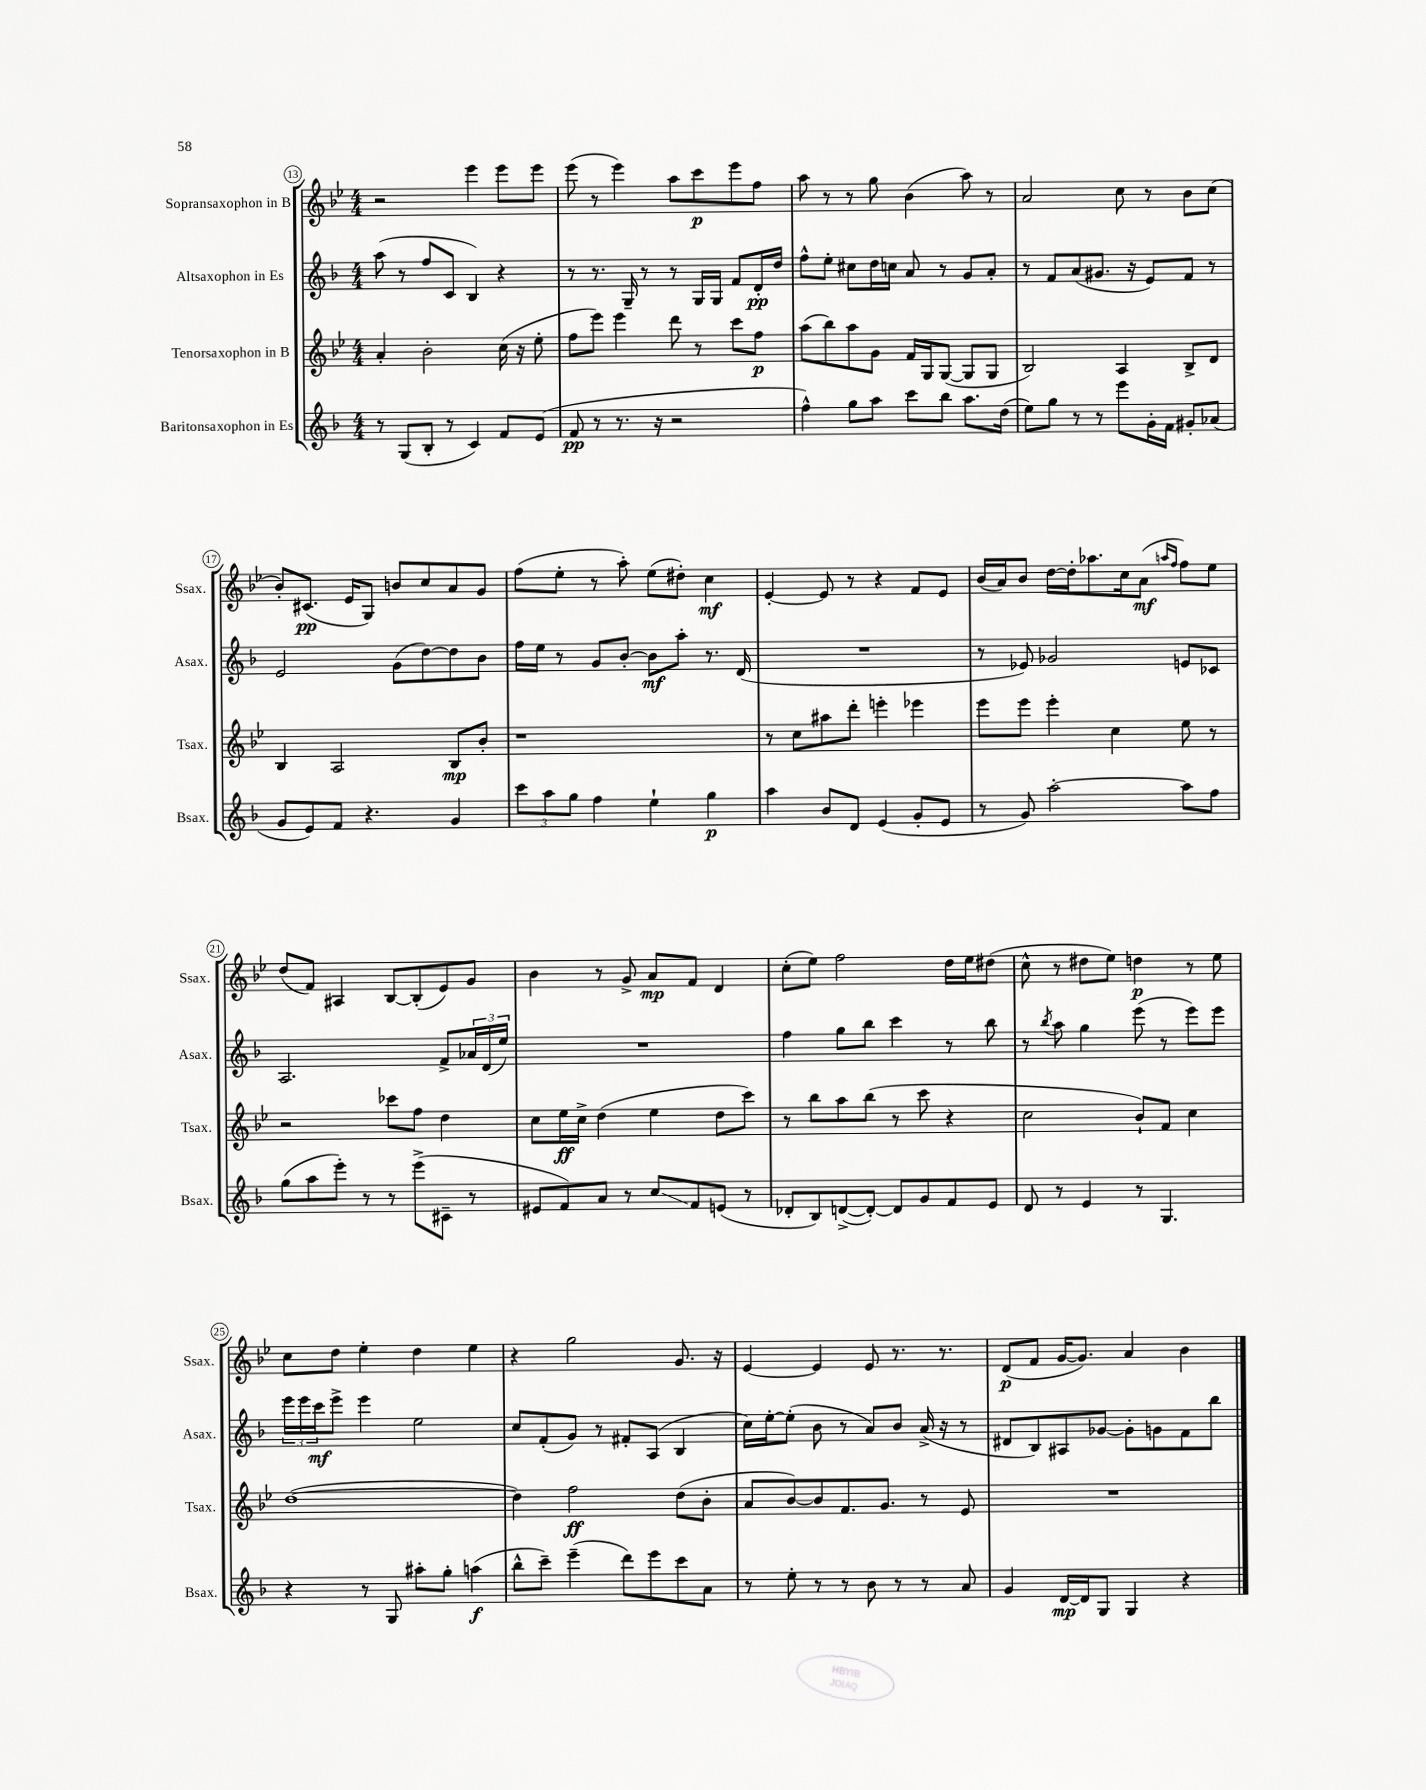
<<
\new StaffGroup <<
\new Staff = "s0" \with { instrumentName = "Sopransaxophon in B" shortInstrumentName = "Ssax." } {
    \clef treble \key bes \major \numericTimeSignature \time 4/4
    r2 ees'''4 ees'''8 ees'''8 |
    ees'''8( r8 ees'''4) a''8 c'''8\p ees'''8 f''8 |
    a''8 r8 r8 g''8 bes'4( a''8) r8 |
    a'2 c''8 r8 bes'8 c''8( |
    bes'8-.) cis'8.\pp( ees'16 g8) b'8 c''8 a'8 g'8 |
    f''8( ees''8-. r8 a''8-.) ees''8( dis''8-.) c''4\mf |
    ees'4~-. ees'8 r8 r4 f'8 ees'8 |
    bes'16( a'16) bes'8 d''16~ d''16-. aes''8. c''16 a'8\mf( \grace { a''16 f''16 } f''8) ees''8 |
    d''8( f'8) ais4 bes8~ bes8-.( ees'8) g'8 |
    bes'4 r8 g'8-> a'8\mp f'8 d'4 |
    c''8-.( ees''8) f''2 d''16 ees''16 dis''8( |
    c''8-^ r8 dis''8 ees''8) d''4\p r8 ees''8 |
    c''8 d''8 ees''4-. d''4 ees''4 |
    r4 g''2 g'8. r16 |
    ees'4~ ees'4 ees'8 r8. r8. |
    d'8\p( f'8 g'16~ g'8.) a'4 bes'4 \bar "|." |
}
\new Staff = "s1" \with { instrumentName = "Altsaxophon in Es" shortInstrumentName = "Asax." } {
    \clef treble \key f \major \numericTimeSignature \time 4/4
    a''8( r8 f''8 c'8 bes4) r4 |
    r8 r8. g16-- r8 r8 g16 g16 f'8 d'16-.\pp d''16 |
    f''8-^ e''8-. cis''8 d''16 c''16 a'8 r8 g'8 a'8-. |
    r8 f'8 a'8( gis'8. r16 e'8) f'8 r8 |
    e'2 g'8( d''8~) d''8 bes'8 |
    f''16 e''16 r8 g'8 bes'8~-. bes'8\mf a''8-. r8. d'16( |
    R1 |
    r8 ees'8) ges'2 e'8 ces'8 |
    a2. f'8-> \tuplet 3/2 { aes'16 d'16( e''16) } |
    R1 |
    f''4 g''8 bes''8 c'''4 r8 bes''8 |
    r8 \acciaccatura { bes''8 } a''8 g''4 e'''8( r8 e'''8) e'''8 |
    \tuplet 3/2 { e'''16 e'''16 c'''16\mf } e'''8-> e'''4 e''2 |
    c''8 f'8-.( g'8) r8 fis'8-. a8( bes4 |
    c''16) e''16~-. e''8-.( bes'8 r8 a'8) bes'8 a'16->( r16 r8 |
    dis'8 bes8) ais8 ges'8~ ges'8-. g'8 f'8 bes''8 \bar "|." |
}
\new Staff = "s2" \with { instrumentName = "Tenorsaxophon in B" shortInstrumentName = "Tsax." } {
    \clef treble \key bes \major \numericTimeSignature \time 4/4
    a'4-. bes'2-. c''16( r16 ees''8-. |
    f''8 ees'''8) ees'''4 d'''8 r8 c'''8 f''8\p |
    a''8( bes''8) a''8 g'8 f'16 g16 g8~( g8 g8 |
    bes2) a4 bes8-> d'8 |
    bes4 a2 bes8\mp bes'8-. |
    r1 |
    r8 c''8 ais''8 d'''8-. e'''4-. ees'''4 |
    ees'''8 ees'''8 ees'''4-. c''4 ees''8 r8 |
    r2 ces'''8 f''8 d''4 |
    c''8 ees''16\ff c''16-> d''4( ees''4 d''8 c'''8) |
    r8 bes''8 a''8 bes''8( r8 c'''8 r4 |
    c''2 bes'8-!) f'8 c''4 |
    d''1~( |
    d''4) f''2\ff d''8( bes'8-. |
    a'8 bes'8~) bes'8 f'8. g'8. r8 ees'8 |
    R1 \bar "|." |
}
\new Staff = "s3" \with { instrumentName = "Baritonsaxophon in Es" shortInstrumentName = "Bsax." } {
    \clef treble \key f \major \numericTimeSignature \time 4/4
    r8 g8( bes8-. r8 c'4) f'8 e'8( |
    f'8\pp r8 r8. r16 r2 |
    f''4-^) g''8 a''8 c'''8 bes''8 a''8. d''16( |
    e''8) g''8 r8 r8 e'''8 g'16-. f'16 gis'8-. aes'8( |
    g'8 e'8) f'8 r4. g'4 |
    \tuplet 3/2 { c'''8 a''8 g''8 } f''4 e''4-! g''4\p |
    a''4 bes'8 d'8 e'4( g'8-. e'8 |
    r8 g'8) a''2~-. a''8 f''8 |
    g''8( a''8 e'''8-.) r8 r8 e'''8->( cis'8-- r8 |
    eis'8 f'8) a'8 r8 c''8\glissando f'8 e'8( r8 |
    des'8-. bes8) d'8~->( d'8~-.) d'8 g'8 f'8 e'8 |
    d'8 r8 e'4 r8 g4. |
    r4 r8 g8 ais''8-. g''8-. a''4\f( |
    bes''8-^ c'''8--) e'''4--( d'''8) e'''8 c'''8 a'8 |
    r8 e''8-. r8 r8 bes'8 r8 r8 a'8 |
    g'4 d'16~\mp d'16 g8 g4 r4 \bar "|." |
}
>>
>>
\layout { \context { \Score currentBarNumber = #13 \override BarNumber.stencil = #(make-stencil-circler 0.1 0.3 ly:text-interface::print) } }
